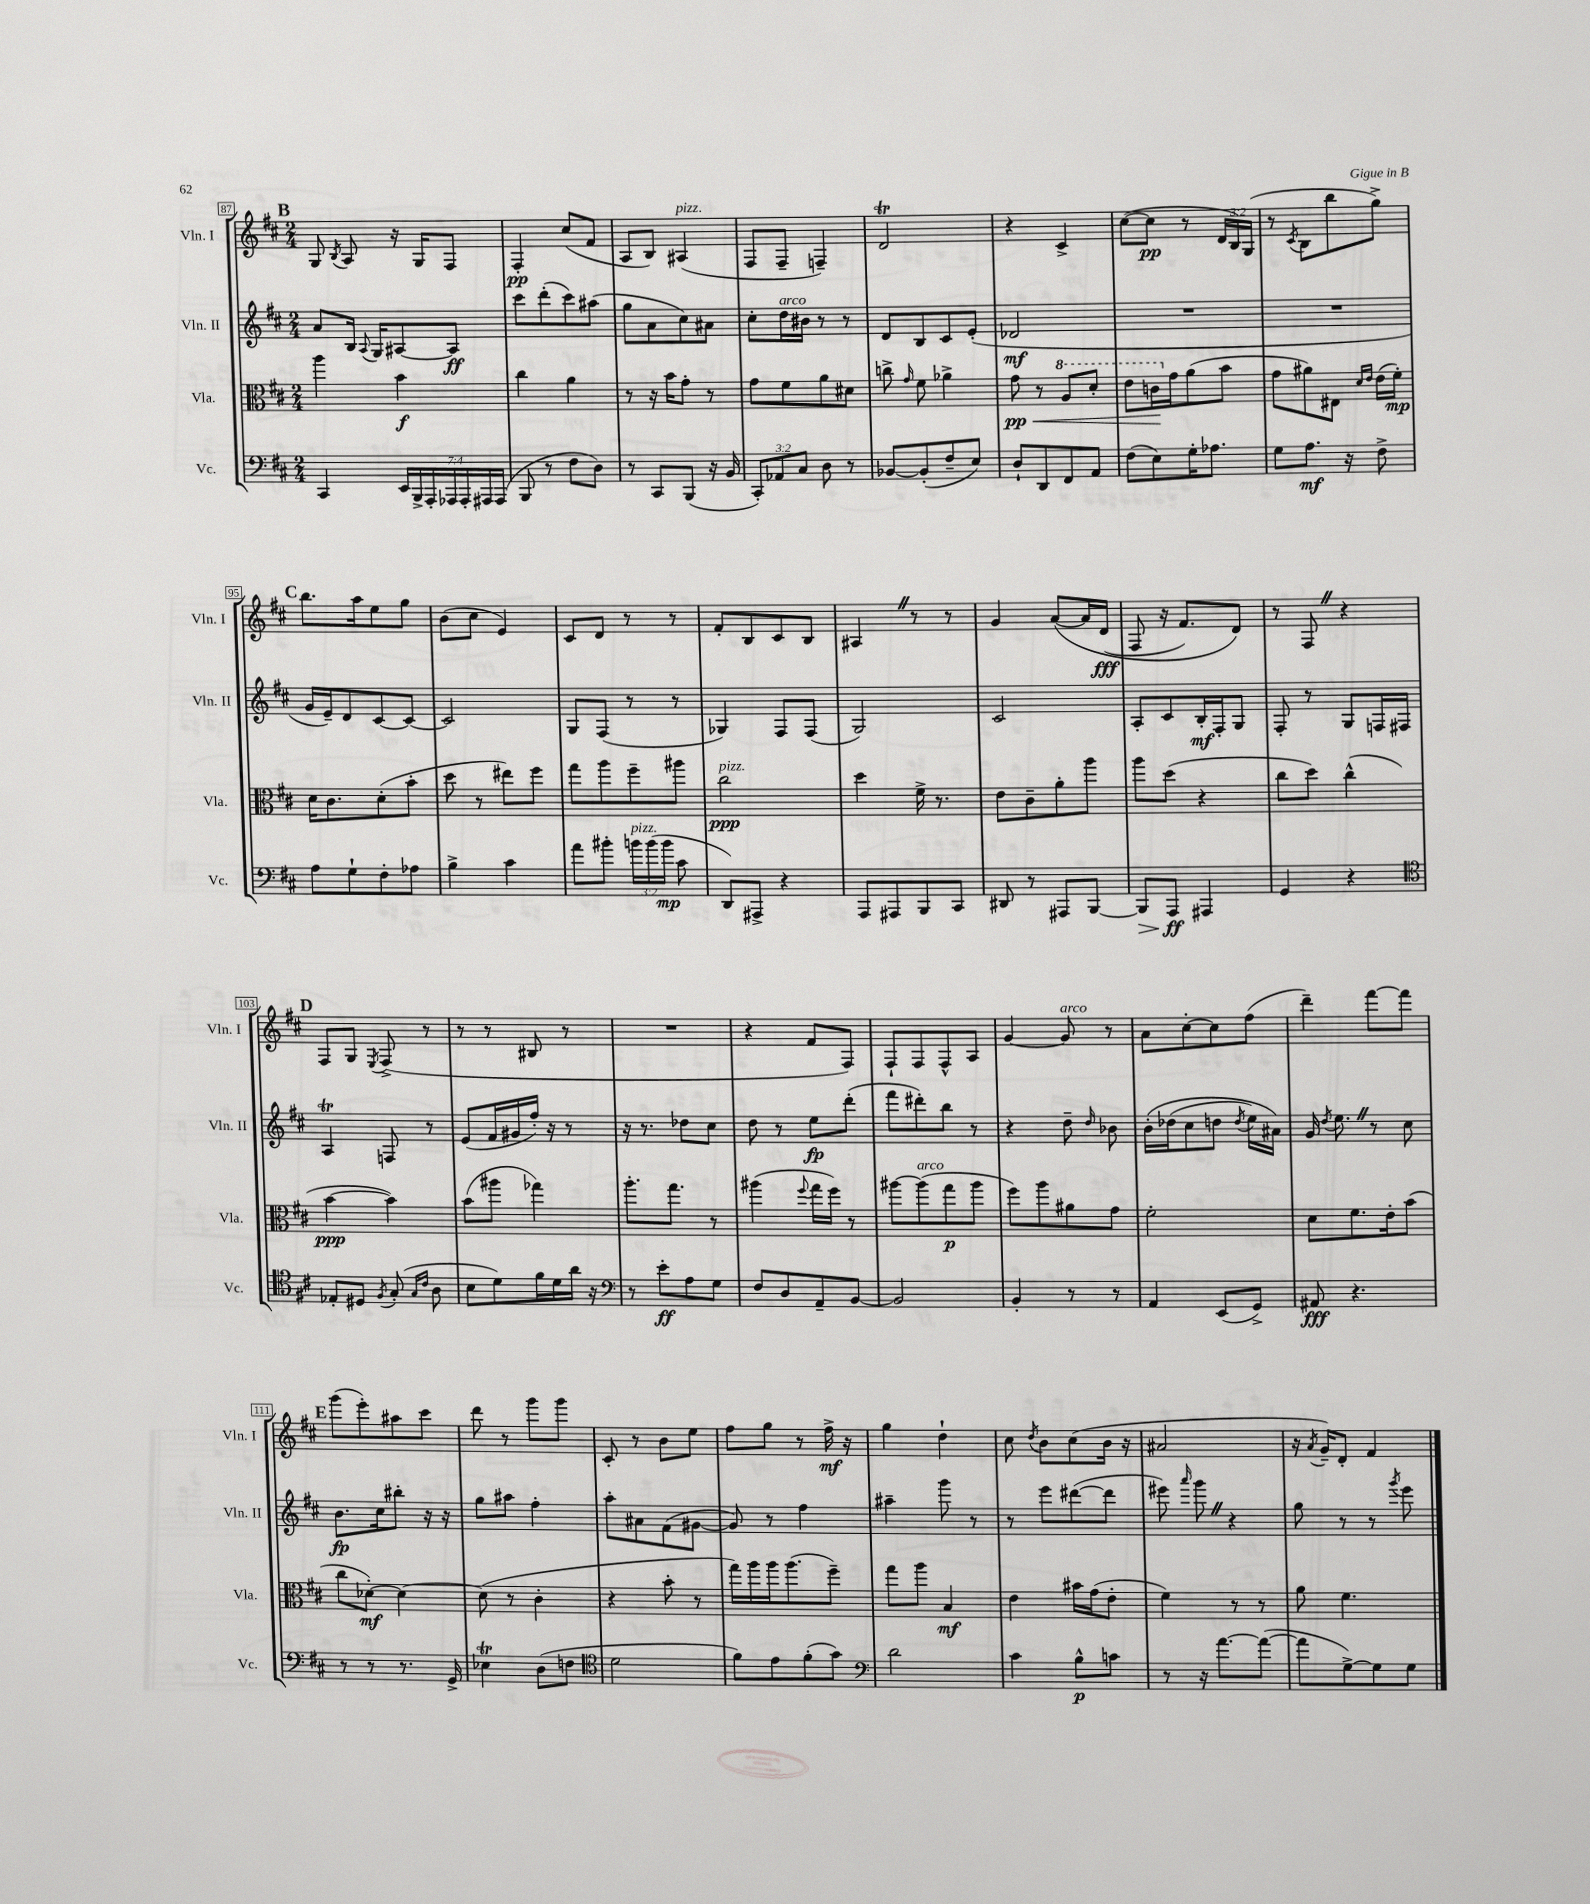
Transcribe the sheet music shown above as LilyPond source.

<<
\new StaffGroup <<
\new Staff = "s0" \with { instrumentName = "Vln. I" shortInstrumentName = "Vln. I" } {
    \clef treble \key d \major \numericTimeSignature \time 2/4 \override Staff.TupletNumber.text = #tuplet-number::calc-fraction-text
    \autoBeamOff \mark \markup { \bold "B" } g8 \acciaccatura { b8 } a8 r16 g16[ fis8] |
    fis4-.\pp cis''8[( fis'8] |
    a8[ b8]) ais4^\markup { \italic "pizz." }( |
    fis8[ fis8]-- f4--) |
    d'2\trill |
    r4 cis'4-> |
    cis''8[~( cis''8]\pp r8 \tuplet 3/2 { d'16[ b16) g16]( } |
    r8 \acciaccatura { cis'8 } b8[ b''8 g''8]->) |
    \mark \markup { \bold "C" } b''8.[ a''16 e''8 g''8] |
    b'8[( cis''8] e'4) |
    cis'8[ d'8] r8 r8 |
    fis'8[-. b8 cis'8 b8] |
    ais4 \once \override BreathingSign.text = \markup { \musicglyph "scripts.caesura.straight" } \breathe r8 r8 |
    g'4 a'8[~\( a'16 d'16]\fff( |
    fis8 r16 fis'8.[) d'8]\) |
    r8 fis8 \once \override BreathingSign.text = \markup { \musicglyph "scripts.caesura.straight" } \breathe r4 |
    \mark \markup { \bold "D" } fis8[ g8] \acciaccatura { e8 } fis8->( r8 |
    r8 r8 bis8 r8 |
    R2 |
    r4 fis'8[ fis8]) |
    fis8[-! fis8 fis8-^ a8] |
    g'4~ g'8^\markup { \italic "arco" } r8 |
    a'8[ cis''8~-. cis''8 fis''8]( |
    d'''4--) fis'''8[~ fis'''8] |
    \mark \markup { \bold "E" } g'''8[( e'''8-.) ais''8 cis'''8] |
    d'''8 r8 g'''8[ g'''8] |
    cis'8-. r8 b'8[ e''8] |
    fis''8[ g''8] r8 fis''16->\mf r16 |
    g''4 d''4-! |
    cis''8 \acciaccatura { d''8 } b'8[ cis''8( b'16] r16 |
    ais'2 |
    r16 \acciaccatura { a'8 } g'16[--) d'8]-. fis'4 \bar "|." |
}
\new Staff = "s1" \with { instrumentName = "Vln. II" shortInstrumentName = "Vln. II" } {
    \clef treble \key d \major \numericTimeSignature \time 2/4
    \autoBeamOff \mark \markup { \bold "B" } a'8[ b16] \appoggiatura { a8 } g16[ ais8~ ais8]\ff |
    cis'''8[ d'''8-.( cis'''8) ais''8]( |
    g''8[ a'8 cis''8) ais'8] |
    cis''8[-. d''16^\markup { \italic "arco" } bis'16] r8 r8 |
    d'8[ b8 cis'8 e'8]-.( |
    des'2\mf |
    R2 |
    R2 |
    \mark \markup { \bold "C" } g'16[ e'16--) d'8 cis'8~ cis'8]~ |
    cis'2 |
    g8[ fis8]( r8 r8 |
    ges4) fis8[ fis8]( |
    g2) |
    cis'2 |
    a8[-. cis'8 b16-.\mf fis16-. g8] |
    fis8-. r8 g8[ f16 fis16] |
    \mark \markup { \bold "D" } a4\trill f8 r8 |
    e'8[( fis'16 gis'16 fis''16]-.) r16 r8 |
    r16 r8. des''8[ cis''8] |
    d''8 r8 e''8[\fp d'''8]-.( |
    fis'''8[ dis'''8-.) b''8] r8 |
    r4 d''8-- \grace { d''16 } bes'8 |
    b'16[-.\( des''16( cis''8 d''8] \acciaccatura { d''8 } e''16[) ais'16]\) |
    g'16 \acciaccatura { d''8 } e''8. \once \override BreathingSign.text = \markup { \musicglyph "scripts.caesura.straight" } \breathe r8 cis''8 |
    \mark \markup { \bold "E" } b'8.[\fp cis''16 bis''8]-. r16 r16 |
    g''8[ ais''8] fis''4-. |
    a''8[-. ais'8 fis'8( gis'8]~ |
    gis'8) r8 fis''4 |
    ais''4-- g'''8 r8 |
    r8 e'''8[ dis'''8~( dis'''8] |
    eis'''8) \grace { a'''16 } g'''8 \once \override BreathingSign.text = \markup { \musicglyph "scripts.caesura.straight" } \breathe r4 |
    g''8 r8 r8 \acciaccatura { g'''8 } e'''8 \bar "|." |
}
\new Staff = "s2" \with { instrumentName = "Vla." shortInstrumentName = "Vla." } {
    \clef alto \key d \major \numericTimeSignature \time 2/4
    \autoBeamOff \mark \markup { \bold "B" } a''4 b'4\f |
    cis''4 a'4 |
    r8 r16 b'16[ g'8]-. r8 |
    g'8[ fis'8 a'8 dis'8] |
    c''8-> \grace { g'16 } fis'8 aes'4-> |
    g'8\pp\< r8 \ottava #1 a'8[ d''8]-. |
    e''8[ c''16\! \ottava #0 g'16 a'8( b'8] |
    g'8[ ais'8) eis8] \grace { d'16[ e'16] } e'16[( fis'16]-.\mp) |
    \mark \markup { \bold "C" } d'16[ cis'8. d'8-.( b'8]-. |
    d''8 r8 eis''8[) fis''8] |
    g''8[ a''8 fis''8-- ais''8] |
    cis''2\ppp^\markup { \italic "pizz." } |
    d''4 fis'16-> r8. |
    e'8[ cis'8-- a'8-. a''8] |
    a''8[ d''8]( r4 |
    cis''8[ d''8]) cis''4-^( |
    \mark \markup { \bold "D" } b'4~\ppp b'4) |
    b'8[( ais''8] ges''4) |
    a''8.[-. g''8.] r8 |
    ais''4( \appoggiatura { fis''8 } g''16[ fis''16]) r8 |
    ais''8[~ ais''8^\markup { \italic "arco" }( g''8\p ais''8] |
    fis''8[) a''8 ais'8 g'8] |
    fis'2-. |
    d'8[ fis'8. e'16-. b'8]( |
    \mark \markup { \bold "E" } cis''8[ des'8]~-.\mf) des'4~ |
    des'8( r8 cis'4-. |
    r4 b'8-. r8 |
    g''16[) a''16 a''16 a''8.( fis''8]--) |
    g''8[ a''8] b4\mf |
    e'4 bis'16[ g'16( e'8]-. |
    fis'4) r8 r8 |
    a'8 fis'4. \bar "|." |
}
\new Staff = "s3" \with { instrumentName = "Vc." shortInstrumentName = "Vc." } {
    \clef bass \key d \major \numericTimeSignature \time 2/4 \override Staff.TupletNumber.text = #tuplet-number::calc-fraction-text
    \autoBeamOff \mark \markup { \bold "B" } cis,4 \tuplet 7/4 { e,16[ b,,16-> a,,16-. aes,,16 aes,,16-. ais,,16 ais,,16]( } |
    b,,8 r8 fis8[ d8]) |
    r8 cis,8[ b,,8]( r16 b,16 |
    \tuplet 3/2 { cis,8[-.) aes,8 cis8] } d8 r8 |
    bes,8[~ bes,8-.( fis8-- e8]) |
    d8[-! d,8 fis,8 a,8] |
    fis8[( e8) g16-. aes8.] |
    g8[ a8.]\mf r16 fis8-> |
    \mark \markup { \bold "C" } a8[ g8-! fis8-. aes8] |
    b4-> cis'4 |
    a'8[ bis'8]-. \tuplet 3/2 { b'16[^\markup { \italic "pizz." } b'16( b'16]\mp } cis'8 |
    d,8[) ais,,8]-> r4 |
    a,,8[ ais,,8 b,,8 cis,8] |
    dis,8 r8 ais,,8[ b,,8]~ |
    b,,8[\> a,,8]\ff\! ais,,4 |
    g,4 r4 |
    \mark \markup { \bold "D" } \clef tenor ees8[-. dis8] \acciaccatura { fis8 } g8-.( \grace { g16[ cis'16] } a8 |
    b8[ d'8) fis'16 d'16 a'16] r16 |
    \clef bass r8 e'8[-.\ff a8 g8] |
    fis8[ d8 a,8-- b,8]~ |
    b,2 |
    b,4-. r8 r8 |
    a,4 e,8[( g,8]->) |
    ais,8\fff r4. |
    \mark \markup { \bold "E" } r8 r8 r8. g,16-> |
    ees4\trill d8[( f8] |
    \clef tenor d'2 |
    fis'8[) e'8 fis'8-.( g'8]) |
    \clef bass d'2 |
    cis'4 b8[-^\p c'8] |
    r8 r16 a'8.[~ a'8]~( |
    a'8[ g8~->) g8 g8] \bar "|." |
}
>>
>>
\layout { \context { \Score currentBarNumber = #87 \override BarNumber.stencil = #(make-stencil-boxer 0.1 0.3 ly:text-interface::print) } }
